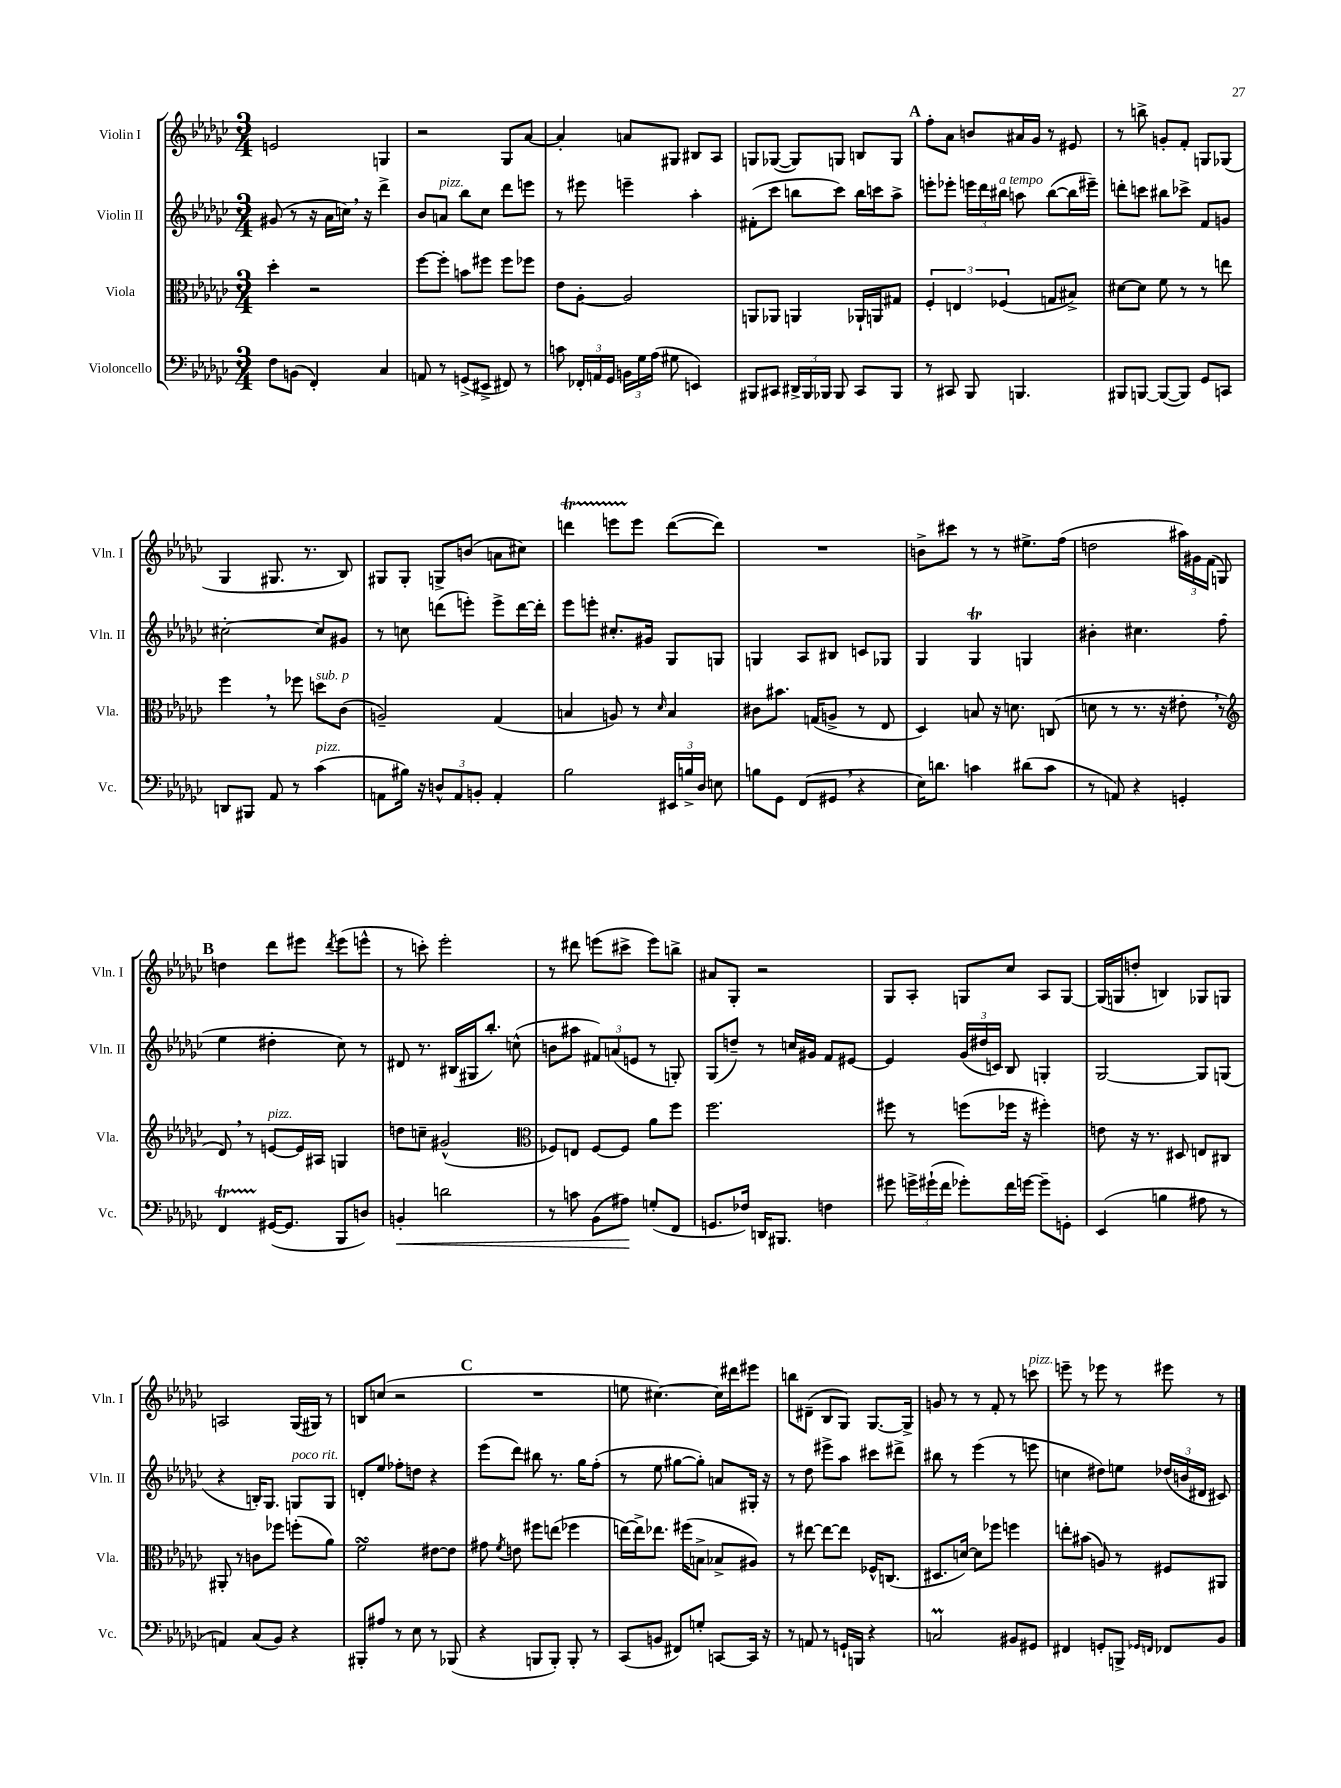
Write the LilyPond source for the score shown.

<<
\new StaffGroup <<
\new Staff = "s0" \with { instrumentName = "Violin I" shortInstrumentName = "Vln. I" } {
    \clef treble \key ges \major \numericTimeSignature \time 3/4
    \autoBeamOff e'2 g4 |
    r2 ges8[ aes'8]~ |
    aes'4-. a'8[ gis8] bis8[ aes8] |
    g8[ ges8]~( ges8[) g8] b8[ g8] |
    \mark \markup { \bold "A" } f''8[-. aes'8] b'8[ ais'16 ges'16] r8 eis'8 |
    r8 b''8-> g'8[-. f'8]-. g8[ ges8]( |
    ges4 gis8. r8. bes8) |
    gis8[ gis8]-. g8[-> b'8]( a'8[ cis''8]) |
    d'''4\startTrillSpan e'''8[ e'''8]\stopTrillSpan d'''8[~( d'''8]) |
    R2. |
    b'8[-> cis'''8] r8 r8 eis''8.[-> f''16]( |
    d''2 \tuplet 3/2 { ais''16[) gis'16 f'16]( } g8) |
    \mark \markup { \bold "B" } d''4 des'''8[ eis'''8] \acciaccatura { des'''8 } eis'''8[( e'''8]-^ |
    r8 c'''8-.) ees'''2-. |
    r8 dis'''8 e'''8[( cis'''8]-> e'''8[) b''8]-> |
    ais'8[ ges8]-. r2 |
    ges8[ aes8]-. g8[ ces''8] aes8[ g8]~ |
    g16[( g16 d''8]-. b4) ges8[ g8] |
    a2 ges16[( gis16]) r8 |
    b8[ c''8]( r2 |
    \mark \markup { \bold "C" } R2. |
    e''8 cis''4.~) cis''16[ dis'''16 eis'''8] |
    b''8[ dis'8]--( bes8[ ges8]) ges8.[~ ges16]-> |
    g'8 r8 r8 f'8-. r8 c'''8^\markup { \italic "pizz." } |
    e'''8-- r8 ees'''8 r8 eis'''8 r8 \bar "|." |
}
\new Staff = "s1" \with { instrumentName = "Violin II" shortInstrumentName = "Vln. II" } {
    \clef treble \key ges \major \numericTimeSignature \time 3/4
    \autoBeamOff gis'8( r8 r16 aes'16[ c''16]) \breathe r16 des'''4-> |
    bes'8[ a'8]^\markup { \italic "pizz." } bes''8[ ces''8] des'''8[ e'''8] |
    r8 eis'''8 e'''4-- aes''4-. |
    fis'8[-.( ces'''8] b''8[ ces'''8]) b''16[ c'''16 aes''8]-> |
    \mark \markup { \bold "A" } e'''8[-. ees'''8]-. \tuplet 3/2 { e'''16[ des'''16 bis''16]^\markup { \italic "a tempo" } } a''8 bis''8[~( bis''16 eis'''16]--) |
    d'''8[-. c'''8] bis''8[ ces'''8]-> f'8[ g'8] |
    cis''2~-. cis''8[ gis'8] |
    r8 c''8 d'''8[( e'''8]-.) e'''8[-> d'''16~ d'''16]-. |
    ees'''8[ e'''8]-. cis''8.[-. gis'16] ges8[ g8] |
    g4 aes8[ bis8] c'8[ ges8] |
    ges4 ges4\trill g4 |
    bis'4-. cis''4. f''8( |
    \mark \markup { \bold "B" } ees''4 dis''4-. ces''8) r8 |
    dis'8 r8. bis16[( gis16 bes''8.]-.) c''8-^( |
    b'8[ ais''8] \tuplet 3/2 { fis'8[) a'8( e'8] } r8 g8-.) |
    ges8[( d''8]--) r8 c''16[ gis'16] f'8[ eis'8]~ |
    eis'4 \tuplet 3/2 { ges'16[( dis''16 c'16]) } bes8 g4-. |
    ges2~ ges8[ g8]( |
    r4 b16[-.) ges8.] g8[^\markup { \italic "poco rit." } g8] |
    d'8[-. ees''8] fes''8[-. d''8] r4 |
    \mark \markup { \bold "C" } ees'''8[( des'''8]) bis''8 r8. ges''16[ f''8]-.( |
    r8 ees''8 gis''8[~ gis''8]-.) a'8[ gis16]-. r16 |
    r8 des''8 eis'''8[-> aes''8] cis'''8[ dis'''8]-> |
    bis''8 r8 ees'''4( r8 e'''8 |
    c''4 dis''8[) e''8] \tuplet 3/2 { des''16[( b'16 dis'16] } cis'8) \bar "|." |
}
\new Staff = "s2" \with { instrumentName = "Viola" shortInstrumentName = "Vla." } {
    \clef alto \key ges \major \numericTimeSignature \time 3/4
    \autoBeamOff des''4-. r2 |
    f''8[~ f''8]-. b'8[ fis''8] fis''8[ fes''8] |
    ees'8[ aes8]~-. aes2 |
    a,8[ aes,8] a,4 aes,16[-! a,16 gis8] |
    \mark \markup { \bold "A" } \tuplet 3/2 { f4-. e4 fes4( } g8[ bis8]->) |
    dis'8[~ dis'8] f'8 r8 r8 e''8 |
    f''4 \breathe r8 fes''8 d''8[^\markup { \italic "sub. p" } ces'8]( |
    a2--) ges4( |
    b4 a8) r8 \grace { des'16 } b4 |
    cis'8[ bis'8.] g16[( a8]-> r8 ees8 |
    des4) b8 r16 d'8. c8( |
    d'8 r8 r8. r16 eis'8-. \breathe r8 |
    \mark \markup { \bold "B" } \clef treble des'8) \breathe r8 e'8[~^\markup { \italic "pizz." } e'16 ais16] g4 |
    d''8[ c''8]-- gis'2-^( |
    \clef alto fes8[) e8] fes8[~ fes8] aes'8[ f''8] |
    f''2. |
    fis''8 r8 f''8[( fes''16] r16 fis''4-.) |
    e'8 r16 r8. dis8 e8[ cis8] |
    ais,8-. r8 c'8[ fes''8] f''8[-.( aes'8]) |
    f'2\turn eis'8[~ eis'8] |
    \mark \markup { \bold "C" } gis'8 \acciaccatura { f'8 } e'8 fis''8[ e''8]( fes''4 |
    e''16[~) e''16-> ees''8.] fis''16[( b8]-> bes8[-> ais8]) |
    r8 eis''8~ eis''8[~ eis''8] fes16[-^ c8.]( |
    dis8.[ d'16]~) d'8[ fes''8] f''4 |
    e''8[-. bis'8]( a8) r8 fis8[ ais,8] \bar "|." |
}
\new Staff = "s3" \with { instrumentName = "Violoncello" shortInstrumentName = "Vc." } {
    \clef bass \key ges \major \numericTimeSignature \time 3/4
    \autoBeamOff f8[ b,8]( f,4-.) ces4 |
    a,8 r8 g,8[->( eis,8]-> fis,8) r8 |
    c'8 \tuplet 3/2 { fes,16[-. a,16 ges,16] } \tuplet 3/2 { b,16[ ges16 aes16]( } gis8 e,4) |
    bis,,8[ cis,8] \tuplet 3/2 { dis,16[-> bis,,16 bes,,16] } bes,,8 cis,8[ bes,,8] |
    \mark \markup { \bold "A" } r8 cis,8 bes,,8 b,,4. |
    bis,,8[ b,,8]~ b,,8[~( b,,8]) ges,8[ c,8] |
    d,8[ bis,,8] aes,8 r8 ces'4^\markup { \italic "pizz." }( |
    a,8[ bis16]) r16 \tuplet 3/2 { d8[-^ a,8 b,8]-. } a,4-. |
    bes2 \tuplet 3/2 { eis,16[ b16-> des16] } e8 |
    b8[ ges,8] f,8[( gis,8] \breathe r4 |
    ees16[) d'8.] c'4 dis'8[( c'8] |
    r8 a,8) r4 g,4-. |
    \mark \markup { \bold "B" } f,4\startTrillSpan gis,16[~\stopTrillSpan( gis,8.] bes,,8[ d8]) |
    b,4-.\< d'2 |
    r8 c'8 bes,8[( ais8]\!) g8[-.( f,8] |
    g,8.[ fes16]) d,16[ bis,,8.] f4 |
    gis'8 \tuplet 3/2 { g'16[-> gis'16-!( f'16] } ges'8[-.) f'16 g'16]~ g'8[-- g,8]-. |
    ees,4( b4 ais8 r8 |
    a,4) ces8[( bes,8]) r4 |
    bis,,8[-. ais8] r8 ees8 r8 bes,,8( |
    \mark \markup { \bold "C" } r4 b,,8[ b,,8]-.) b,,8-. r8 |
    ces,8[( b,8] fis,8[) g8]-. c,8[~ c,16] r16 |
    r8 a,8 r8 g,16[-! b,,16] r4 |
    c2\prall bis,8[ gis,8] |
    fis,4 g,8[-. b,,8]-> \grace { ges,16[ f,16] } fes,8[ bes,8] \bar "|." |
}
>>
>>
\layout { \context { \Score \remove "Bar_number_engraver" } }
